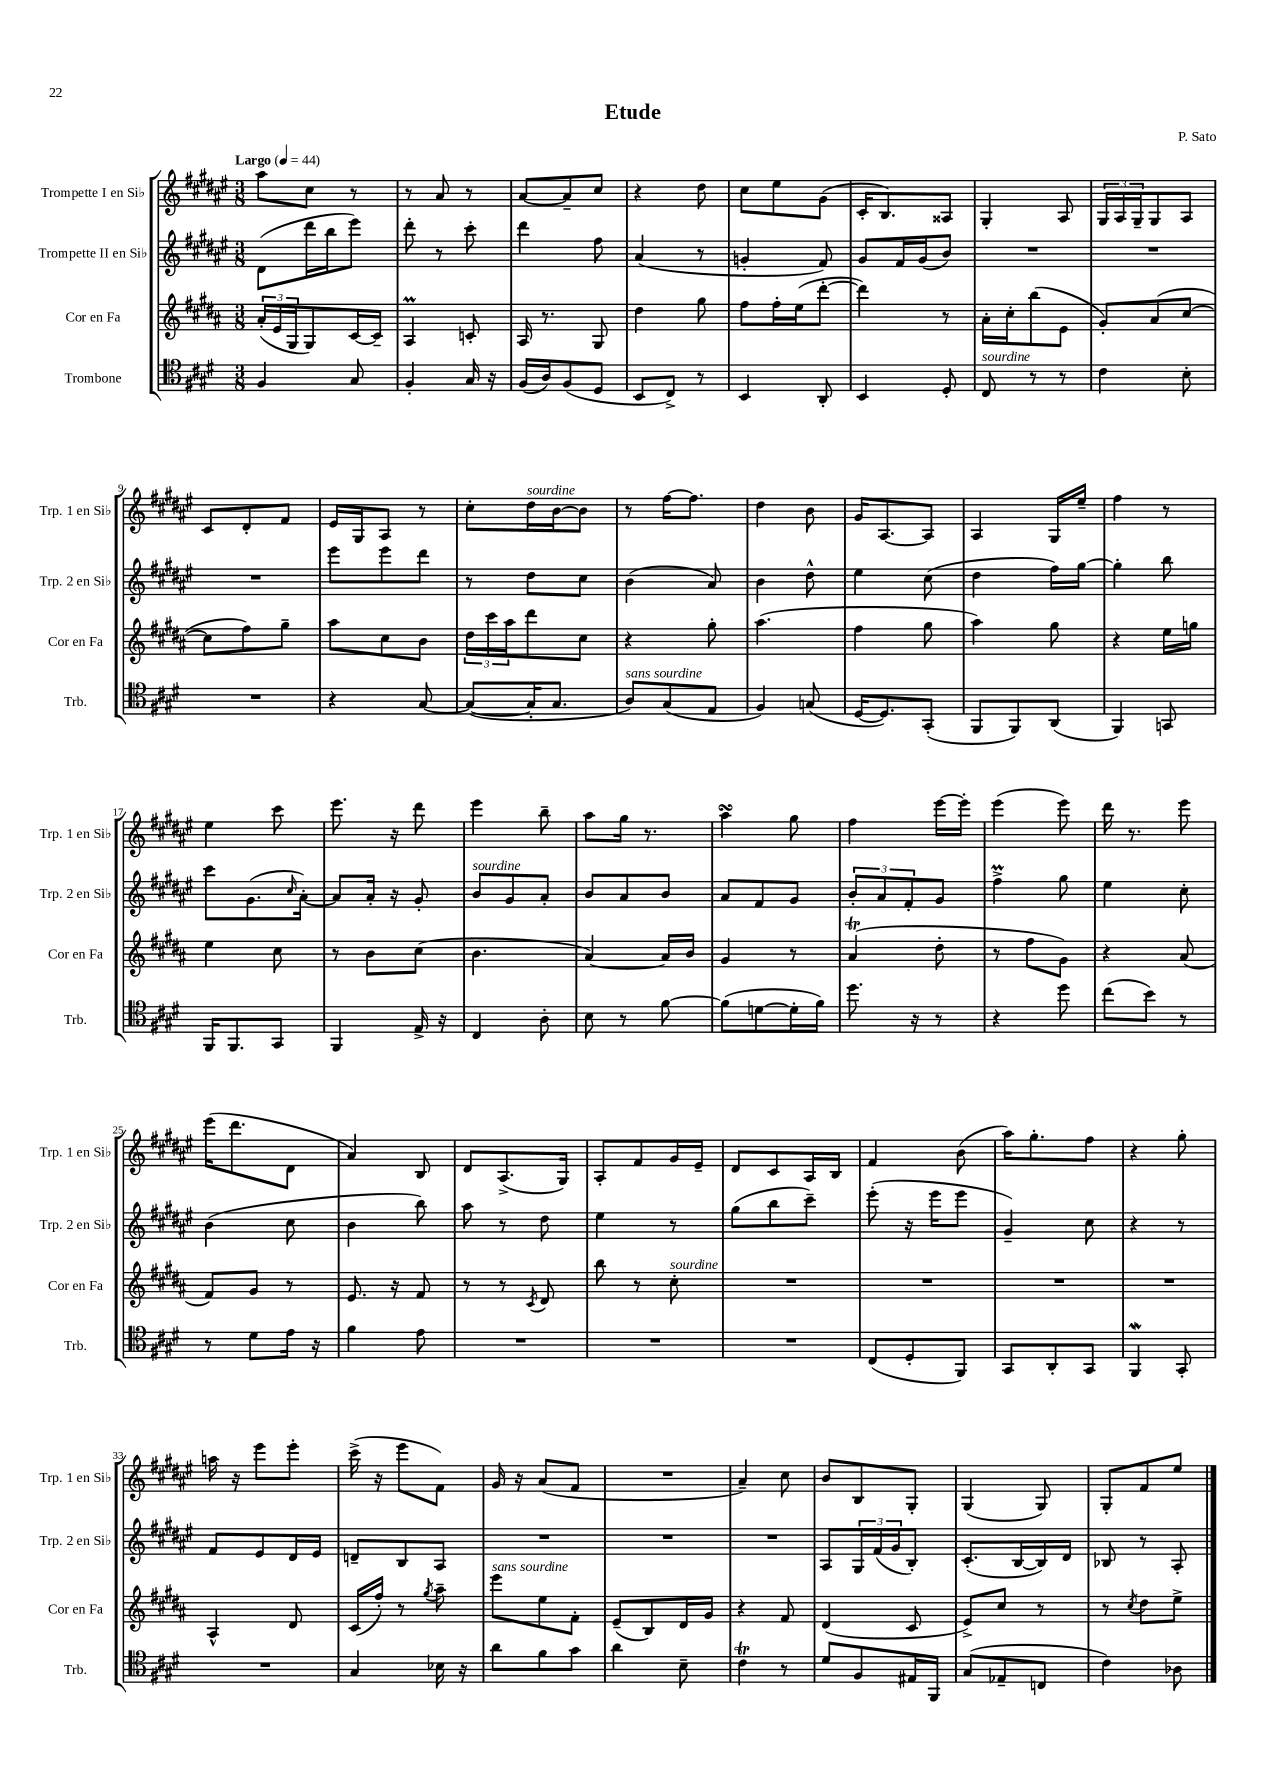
\header { title = "Etude" composer = "P. Sato" }
<<
\new StaffGroup <<
\new Staff = "s0" \with { instrumentName = "Trompette I en Sib" shortInstrumentName = "Trp. 1 en Sib" } {
    \clef treble \key fis \major \numericTimeSignature \time 3/8 \tempo "Largo" 4 = 44
    ais''8 cis''8 r8 |
    r8 ais'8 r8 |
    ais'8~ ais'8-- cis''8 |
    r4 dis''8 |
    cis''8 eis''8 gis'8( |
    cis'16-. b8.) aisis8 |
    gis4-. ais8 |
    \tuplet 3/2 { gis16 ais16 gis16-- } gis8 ais8 |
    cis'8 dis'8-. fis'8 |
    eis'16 gis16 ais8 r8 |
    cis''8-. dis''16^\markup { \italic "sourdine" } b'16~ b'8 |
    r8 fis''16~ fis''8. |
    dis''4 b'8 |
    gis'16 ais8.~ ais8 |
    ais4 gis16 eis''16-- |
    fis''4 r8 |
    eis''4 cis'''8 |
    eis'''8. r16 dis'''8 |
    eis'''4 b''8-- |
    ais''8 gis''16 r8. |
    ais''4\turn gis''8 |
    fis''4 eis'''16~ eis'''16-. |
    eis'''4( eis'''8) |
    dis'''16 r8. eis'''8 |
    eis'''16( dis'''8. dis'8 |
    ais'4) b8 |
    dis'8 ais8.->( gis16) |
    ais8-. fis'8 gis'16 eis'16-- |
    dis'8 cis'8 ais16 b16 |
    fis'4 b'8( |
    ais''16) gis''8.-. fis''8 |
    r4 gis''8-. |
    a''16 r16 eis'''8 eis'''8-. |
    cis'''16->( r16 eis'''8 fis'8) |
    gis'16 r16 ais'8( fis'8 |
    R4. |
    ais'4--) cis''8 |
    b'8 b8 gis8-. |
    gis4( gis8) |
    gis8-. fis'8 eis''8 \bar "|." |
}
\new Staff = "s1" \with { instrumentName = "Trompette II en Sib" shortInstrumentName = "Trp. 2 en Sib" } {
    \clef treble \key fis \major \numericTimeSignature \time 3/8
    dis'8( dis'''16 b''16 eis'''8) |
    dis'''8-. r8 cis'''8-. |
    dis'''4 fis''8 |
    ais'4( r8 |
    g'4-. fis'8) |
    gis'8 fis'16 gis'16( b'8) |
    R4. |
    R4. |
    R4. |
    eis'''8 eis'''8 dis'''8 |
    r8 dis''8 cis''8 |
    b'4( ais'8) |
    b'4 dis''8-^ |
    eis''4 cis''8( |
    dis''4 fis''16) gis''16~ |
    gis''4-. b''8 |
    cis'''8 gis'8.( \grace { cis''16 } ais'16~-.) |
    ais'8 ais'16-. r16 gis'8-. |
    b'8^\markup { \italic "sourdine" } gis'8 ais'8-. |
    b'8 ais'8 b'8 |
    ais'8 fis'8 gis'8 |
    \tuplet 3/2 { b'8-. ais'8 fis'8-. } gis'8 |
    fis''4->\prall gis''8 |
    eis''4 cis''8-. |
    b'4( cis''8 |
    b'4 b''8) |
    ais''8 r8 dis''8 |
    eis''4 r8 |
    gis''8( b''8 cis'''8--) |
    eis'''8-.( r16 eis'''16 eis'''8 |
    gis'4--) cis''8 |
    r4 r8 |
    fis'8 eis'8 dis'16 eis'16 |
    d'8-- b8 ais8 |
    R4. |
    R4. |
    R4. |
    ais8 \tuplet 3/2 { gis16 fis'16( gis'16 } b8-.) |
    cis'8.-.( b16~ b16) dis'16 |
    bes8 r8 ais8-. \bar "|." |
}
\new Staff = "s2" \with { instrumentName = "Cor en Fa" shortInstrumentName = "Cor en Fa" } {
    \clef treble \key b \major \numericTimeSignature \time 3/8
    \tuplet 3/2 { ais'16-.( e'16 gis16 } gis8) cis'16~ cis'16-- |
    ais4\prall c'8-. |
    ais16 r8. gis8 |
    dis''4 gis''8 |
    fis''8 fis''16-. e''16( dis'''8~-. |
    dis'''4) r8 |
    ais'16-. cis''16-. b''8( e'8 |
    gis'8-.) ais'8( cis''8~ |
    cis''8 fis''8) gis''8-- |
    ais''8 cis''8 b'8 |
    \tuplet 3/2 { dis''16 cis'''16 ais''16 } dis'''8 cis''8 |
    r4 gis''8-. |
    ais''4.( |
    fis''4 gis''8 |
    ais''4) gis''8 |
    r4 e''16 g''16 |
    e''4 cis''8 |
    r8 b'8 cis''8( |
    b'4. |
    ais'4~) ais'16 b'16 |
    gis'4 r8 |
    ais'4\trill( dis''8-. |
    r8 fis''8 gis'8) |
    r4 ais'8( |
    fis'8) gis'8 r8 |
    e'8. r16 fis'8 |
    r8 r8 \acciaccatura { cis'8 } dis'8 |
    b''8 r8 cis''8-.^\markup { \italic "sourdine" } |
    R4. |
    R4. |
    R4. |
    R4. |
    ais4-^ dis'8 |
    cis'16( fis''16-.) r8 \acciaccatura { gis''8 } ais''8-- |
    e'''8^\markup { \italic "sans sourdine" } e''8 fis'8-. |
    e'8--( b8) dis'16 gis'16 |
    r4 fis'8 |
    dis'4( cis'8 |
    e'8->) cis''8 r8 |
    r8 \acciaccatura { cis''8 } dis''8 e''8-> \bar "|." |
}
\new Staff = "s3" \with { instrumentName = "Trombone" shortInstrumentName = "Trb." } {
    \clef tenor \key e \major \numericTimeSignature \time 3/8
    fis4 gis8 |
    fis4-. gis16 r16 |
    fis16( a16) fis8( dis8 |
    b,8 cis8->) r8 |
    b,4 a,8-. |
    b,4 dis8-. |
    cis8^\markup { \italic "sourdine" } r8 r8 |
    cis'4 b8-. |
    R4. |
    r4 gis8~ |
    gis8~( gis16-. gis8. |
    a8^\markup { \italic "sans sourdine" }) gis8( e8 |
    fis4) g8( |
    dis16~ dis8.) gis,8-.( |
    fis,8 fis,8) a,8( |
    fis,4) g,8 |
    fis,16 fis,8. gis,8 |
    fis,4 e16-> r16 |
    cis4 a8-. |
    b8 r8 fis'8~ |
    fis'8( d'8~ d'16-. fis'16) |
    dis''8. r16 r8 |
    r4 dis''8 |
    cis''8( b'8) r8 |
    r8 dis'8 e'16 r16 |
    fis'4 e'8 |
    R4. |
    R4. |
    R4. |
    cis8( dis8-. fis,8) |
    gis,8 a,8-. gis,8 |
    fis,4\mordent gis,8-. |
    R4. |
    gis4 bes16 r16 |
    a'8 fis'8 gis'8 |
    a'4 b8-- |
    cis'4\trill r8 |
    dis'8 fis8 eis16 fis,16 |
    gis8( ees8-- c8 |
    cis'4) aes8 \bar "|." |
}
>>
>>
